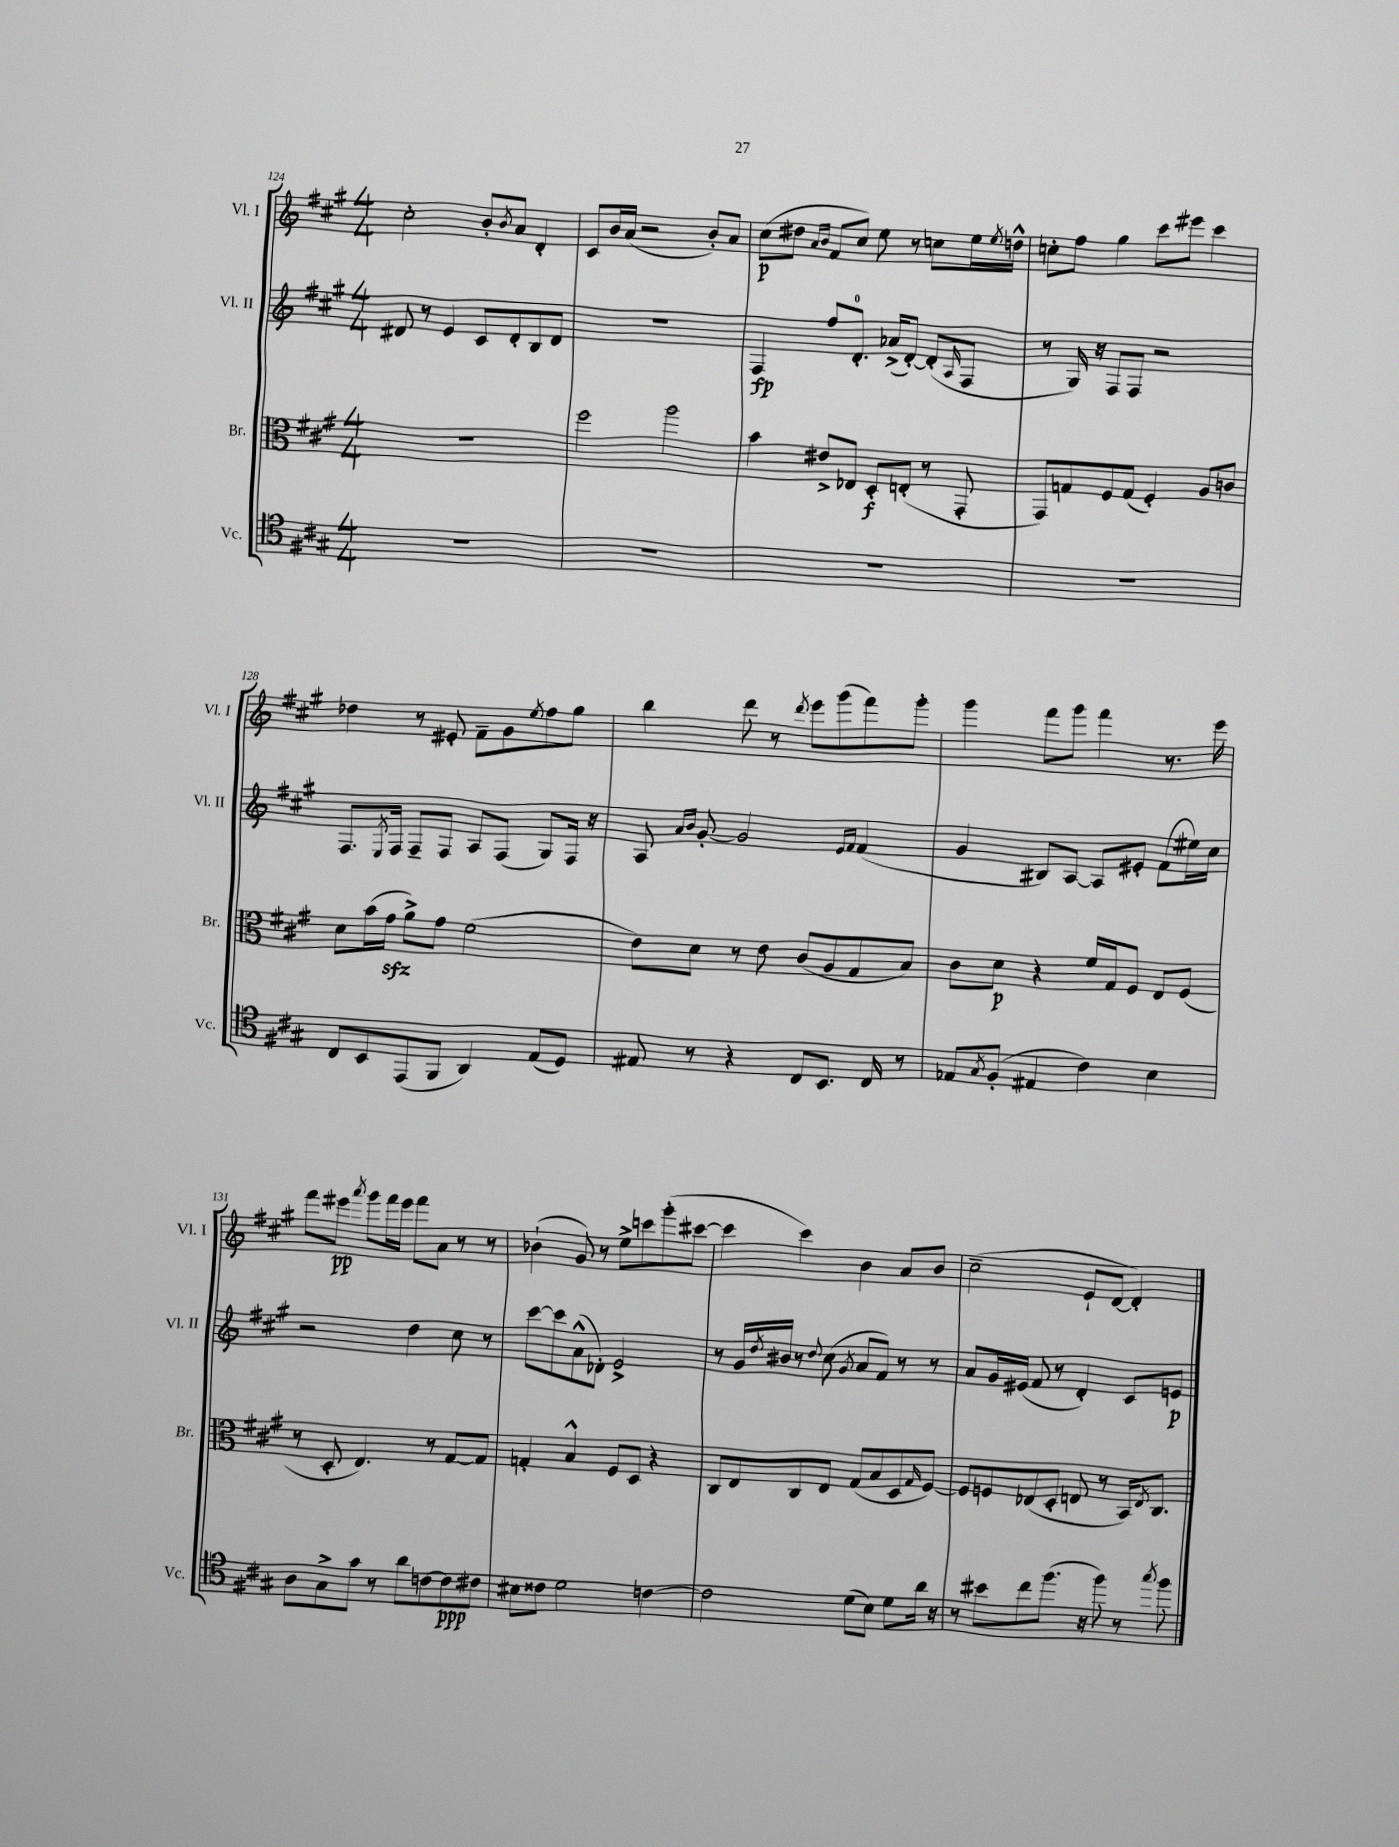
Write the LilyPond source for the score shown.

<<
\new StaffGroup <<
\new Staff = "s0" \with { instrumentName = "Vl. I" shortInstrumentName = "Vl. I" } {
    \clef treble \key a \major \numericTimeSignature \time 4/4
    cis''2-. b'8-. \acciaccatura { b'8 } a'8 d'4-. |
    cis'8 b'16 a'16( r2 b'8-.) a'8 |
    cis''8\p( dis''8 \grace { a'16 b'16 } fis'8 cis''8) e''8 r8 c''8 e''16 \acciaccatura { e''8 } d''16-^ |
    c''8-. fis''8 gis''4 cis'''8 eis'''8 cis'''4 |
    des''4 r8 eis'8-. fis'8-- gis'8 \acciaccatura { e''8 } fis''8 gis''8 |
    b''4 d'''8 r8 \acciaccatura { d'''8 } e'''8 gis'''8( fis'''8) gis'''8-. |
    gis'''4 fis'''8 gis'''8 fis'''4 r8. e'''16 |
    fis'''8 eis'''8\pp \acciaccatura { a'''8 } gis'''8 fis'''16 eis'''16 fis'''8 a'8 r8 r8 |
    bes'4-!( gis'8) r8 e''8-> c'''8 gis'''8-.( cis'''8~ |
    cis'''4 cis'''4) b'4 a'8 b'8 |
    cis''2--( e'8-! d'8~ d'4-.) \bar "|." |
}
\new Staff = "s1" \with { instrumentName = "Vl. II" shortInstrumentName = "Vl. II" } {
    \clef treble \key a \major \numericTimeSignature \time 4/4
    dis'8 r8 e'4 cis'8 dis'8-. b8 dis'8 |
    R1 |
    fis4\fp fis''8 d'8.-0-. aes'16->( d'8~-.) d'8-.( \grace { a16 } fis8 |
    r8 gis16) r16 fis8 fis8 r2 |
    fis8. \acciaccatura { e8 } fis16 fis8-- fis8 a8 fis8( gis8) fis16 r16 |
    a8 \grace { a'16 b'16 } gis'8~-. gis'2 \grace { e'16 fis'16 } fis'4( |
    gis'4 bis8) a8~ a8 eis'8-. fis'8( eis''16) cis''16 |
    r2 d''4 cis''8 r8 |
    cis'''8~ cis'''8 a'8-^( des'8-.) e'2-> |
    r8 gis'16 \acciaccatura { d''8 } bis'16 r8 \appoggiatura { d''8 } cis''8( \acciaccatura { gis'8 } a'8 fis'8) r8 r8 |
    a'8 gis'16 eis'16( fis'8 r8 d'4-.) cis'8 e'8\p \bar "|." |
}
\new Staff = "s2" \with { instrumentName = "Br." shortInstrumentName = "Br." } {
    \clef alto \key a \major \numericTimeSignature \time 4/4
    R1 |
    fis''2 a''2 |
    b'4 eis'8-> ees8 d8-.\f e8-.( r8 gis,8-. |
    gis,8) g8 fis8 g8( fis4-.) a8 c'8 |
    d'8 b'16( gis'16\sfz a'8->) gis'8 fis'2( |
    e'8) d'8 r8 e'8 cis'8( a8 gis8 b8) |
    cis'8 d'8\p r4 fis'16 gis16 fis8 e8 fis8( |
    r8 d8-. e4.) r8 gis8~ gis8 |
    g4-. b4-^ fis8 d8 r4 |
    cis8 e8 cis8 e8 gis8( b8 d8 \grace { gis16 } fis8~) |
    fis8 f8 ees8( d8-. e8 r8 b,16) \acciaccatura { e8 } cis8. \bar "|." |
}
\new Staff = "s3" \with { instrumentName = "Vc." shortInstrumentName = "Vc." } {
    \clef tenor \key a \major \numericTimeSignature \time 4/4
    R1 |
    R1 |
    R1 |
    R1 |
    cis8 b,8 e,8( fis,8 a,4) e8( d8) |
    eis8 r8 r4 cis8 b,8. cis16 r8 |
    ees8 \acciaccatura { gis8 } fis8-.( eis4 cis'4) b4 |
    a8 gis8-> gis'8 r8 a'8 c'8~ c'8\ppp cis'8 |
    bis8 cisis'8 d'2 c'4~ |
    c'2 d'8( b8) d'8 a'16 r16 |
    r8 bis'8 cis''8 fis''8.( r16 fis''8) r8 \acciaccatura { gis''8 } fis''8 \bar "|." |
}
>>
>>
\layout { \context { \Score currentBarNumber = #124 } }
